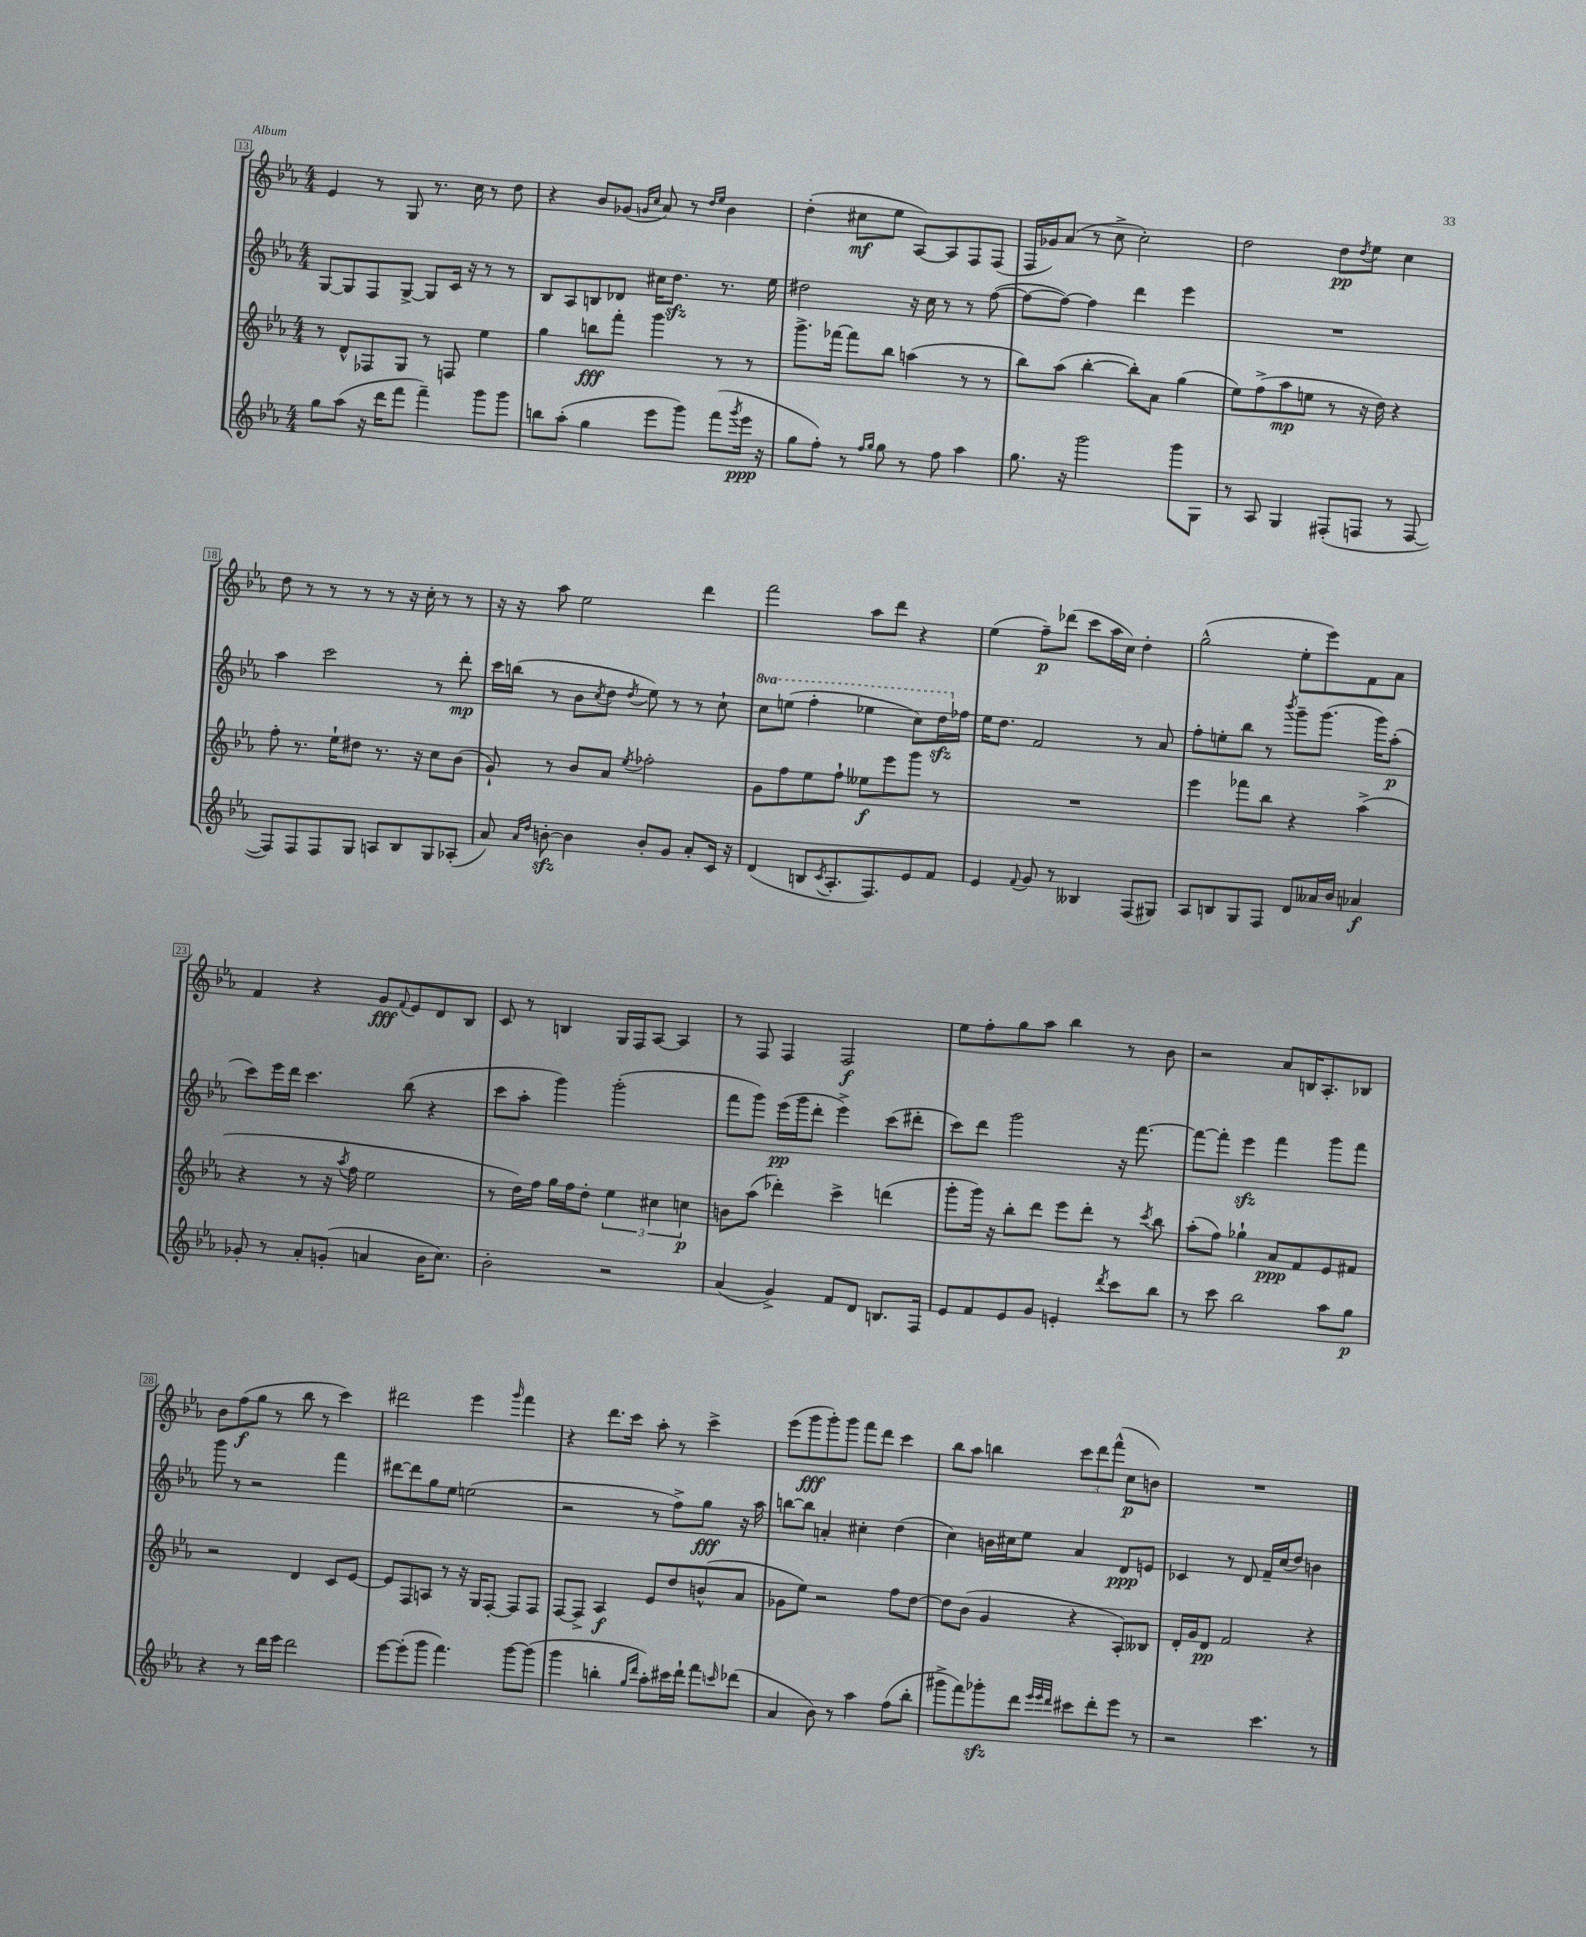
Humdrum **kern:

**kern	**dynam	**kern	**dynam	**kern	**dynam	**kern	**dynam
*part4	*part4	*part3	*part3	*part2	*part2	*part1	*part1
*staff4	*staff4	*staff3	*staff3	*staff2	*staff2	*staff1	*staff1
*clefG2	*	*clefG2	*	*clefG2	*	*clefG2	*
*k[b-e-a-]	*	*k[b-e-a-]	*	*k[b-e-a-]	*	*k[b-e-a-]	*
*M4/4	*	*M4/4	*	*M4/4	*	*M4/4	*
=13	=13	=13	=13	=13	=13	=13	=13
8gg\L	.	8r	.	[8G/L	.	4e-/	.
(8aa-\J	.	8d^^/L	.	8G/]	.	.	.
16r	.	8F-X/	.	8F/	.	8r	.
16ddd\KL	.	.	.	.	.	.	.
8fff\J	.	8G/J	.	[8G^/J	.	8G/	.
4fff~\)	.	8r	.	8G/L]	.	8.r	.
.	.	8Fn/	.	16c/Jk	.	.	.
.	.	.	.	16r	.	16cc\	.
8ggg\L	.	4ee-\	.	8r	.	8r	.
8ggg\J	.	.	.	8r	.	8dd\	.
=14	=14	=14	=14	=14	=14	=14	=14
8bbn\L	.	4gg\	.	8B-/L	.	4r	.
(8aa-'\J	.	.	.	8A-/	.	.	.
4gg\	.	8bbn\L	fff	8Bn/	.	8b-/L	.
.	.	8fff'\J	.	8d-X/J	.	(8g-X/J	.
.	.	.	.	.	.	16qqgn/LL	.
.	.	.	.	.	.	16qqcc/JJ	.
8eee-\L	.	4ggg\	.	16cc#X\KL	.	8a-/)	.
.	.	.	.	8.ddzz\J	.	.	.
8ggg\J)	.	.	.	.	.	8r	.
.	.	.	.	.	.	16qqdd/LL	.
.	.	.	.	.	.	16qqee-/JJ	.
(8fff\L	.	8r	.	8.r	.	4b-\	.
8qggg/	.	.	.	.	.	.	.
16eee-\Jk	ppp	8r	.	.	.	.	.
16r	.	.	.	16ee-\	.	.	.
=15	=15	=15	=15	=15	=15	=15	=15
8gg\L	.	8.ggg^\L	.	2dd#X\	.	(4dd'\	.
8ff'\J)	.	.	.	.	.	.	.
.	.	[16fff-X\Jk	.	.	.	.	.
8r	.	8fff-\L]	.	.	.	8cc#X\L	mf
16qqff/LL	.	.	.	.	.	.	.
16qqgg/JJ	.	.	.	.	.	.	.
8gg\	.	8bb-\J	.	.	.	8ee-\J	.
8r	.	(4aan\	.	16r	.	[8A-/L)	.
.	.	.	.	16cc\	.	.	.
8ff\	.	.	.	8r	.	8A-/]	.
4aa-\	.	8r	.	8r	.	8F/	.
.	.	8r	.	([8ff\	.	(8F/J	.
=16	=16	=16	=16	=16	=16	=16	=16
8.gg\	.	8bb-\L)	.	8ff\L_	.	16F/LL	.
.	.	.	.	.	.	16g-X/J)	.
.	.	(8aa-\J	.	8ff\J_)	.	(8a-/J	.
16r	.	.	.	.	.	.	.
2ggg\	.	[4bb-'\	.	4ff\]	.	8r	.
.	.	.	.	.	.	8cc^\	.
.	.	8bb-'\L])	.	4ddd\	.	2cc'\)	.
.	.	8a-\J	.	.	.	.	.
8ggg\L	.	(4gg\	.	4eee-\	.	.	.
8G\J	.	.	.	.	.	.	.
=17	=17	=17	=17	=17	=17	=17	=17
8r	.	8ee-\L)	.	1r	.	2dd\	.
8A-/	.	(8ff^\	.	.	.	.	.
4G/	.	8aa-\	mp	.	.	.	.
.	.	8een\J	.	.	.	.	.
(8F#X'/L	.	8r	.	.	.	8dd\L	pp
.	.	.	.	.	.	8qdd/	.
8Fn/J	.	16r	.	.	.	8ee-\J	.
.	.	16dd\)	.	.	.	.	.
8r	.	4r	.	.	.	4cc\	.
[8F/	.	.	.	.	.	.	.
!!LO:LB:g=z
=18	=18	=18	=18	=18	=18	=18	=18
8F/L])	.	8ff'\	.	4aa-\	.	8dd\	.
8F/	.	8.r	.	.	.	8r	.
8F/	.	.	.	2ccc\	.	8r	.
.	.	16ee-`\KL	.	.	.	.	.
8G/J	.	8dd#X\J	.	.	.	8r	.
8An/L	.	8.r	.	.	.	8r	.
8B-/	.	.	.	.	.	16r	.
.	.	16r	.	.	.	16cc'\	.
8G/	.	8cc\L	.	8r	.	8r	.
(8A-X'/J	.	(8b-\J	.	8ddd'\	mp	8r	.
=19	=19	=19	=19	=19	=19	=19	=19
8a-/)	.	8g`/)	.	16ccc\LL	.	16r	.
.	.	.	.	(16bbn\JJ	.	16r	.
16qqa-/LL	.	.	.	.	.	.	.
16qqdd/JJ	.	.	.	.	.	.	.
[8bnzz'\	.	8r	.	8r	.	8aa-\	.
4b\]	.	8b-/L	.	8b-\L	.	2ee-\	.
.	.	.	.	8qcc/	.	.	.
.	.	8a-/J	.	8dd\J	.	.	.
.	.	8qee-/	.	8qdd/	.	.	.
8b'/L	.	2ff-X'\	.	8ee-\)	.	.	.
8g/J	.	.	.	8r	.	.	.
8a-'/L	.	.	.	8r	.	4ddd\	.
16c/Jk	.	.	.	8cc`\	.	.	.
16r	.	.	.	.	.	.	.
=20	=20	=20	=20	=20	=20	=20	=20
*	*	*	*	*8va	*	*	*
(4d/	.	8g\L	.	8ccc\L	.	2fff\	.
.	.	8ff\	.	(8eeen\J	.	.	.
8Bn/L	.	8ee-\	.	4fff'\	.	.	.
8qc/	.	.	.	.	.	.	.
8.A-'/	.	8ff`\J	.	.	.	.	.
.	.	8ee--X\L	f	4eee-X\	.	8aa-\L	.
8.F/)	.	.	.	.	.	.	.
.	.	8eee-\	.	.	.	8ddd\J	.
8e-/	.	8ggg\J	.	8ccc\L)	.	4r	.
8f/J	.	8r	.	16dddzz\L	.	.	.
*	*	*	*	*X8va	*	*	*
.	.	.	.	16ff-X\JJ	.	.	.
=21	=21	=21	=21	=21	=21	=21	=21
4e-/	.	1r	.	16ee-\KL	.	(4ee-\	.
.	.	.	.	8.dd\J	.	.	.
8qqf/	.	.	.	.	.	.	.
8g/	.	.	.	2f/	.	8ff~\L)	p
8r	.	.	.	.	.	(8ddd-X\J	.
4B--X/	.	.	.	.	.	8ccc\L	.
.	.	.	.	.	.	16aa-\L	.
.	.	.	.	.	.	16cc\JJ)	.
(8F/L	.	.	.	8r	.	4dd'\	.
8G#X/J)	.	.	.	8a-/	.	.	.
=22	=22	=22	=22	=22	=22	=22	=22
8A-/L	.	4eee-\	.	8ff'\L	.	(2gg^^\	.
8Bn/	.	.	.	8een'\	.	.	.
8G/	.	8fff-X\L	.	8bb-\J	.	.	.
8F/J	.	8bb-\J	.	8r	.	.	.
.	.	.	.	8qbbb-/	.	.	.
8d/L	.	4r	.	8ggg~\L	.	8ee-'\L	.
16a--X/L	.	.	.	(8.ggg\J	.	8eee-\)	.
16b-/JJ	.	.	.	.	.	.	.
4a-X/	f	(4aa-^\	.	.	.	8f\	.
.	.	.	.	16ggg\KL)	.	.	.
.	.	.	.	(8aa-'\J	p	8a-\J	.
!!LO:LB:g=z
=23	=23	=23	=23	=23	=23	=23	=23
8g-X'/	.	4r	.	8ccc\L)	.	4f/	.
8r	.	.	.	16eee-\L	.	.	.
.	.	.	.	16ddd\JJ	.	.	.
8a-'/L	.	8r	.	4.ccc\	.	4r	.
(8gn'/J	.	16r	.	.	.	.	.
.	.	8qaa-/	.	.	.	.	.
.	.	16ff\	.	.	.	.	.
4an/	.	2ee-\	.	.	.	8g/L	fff
.	.	.	.	.	.	8qqf/	.
.	.	.	.	(8bb-\	.	8e-/	.
16b-\KL	.	.	.	4r	.	8d/	.
8.cc\J)	.	.	.	.	.	.	.
.	.	.	.	.	.	8B-/J	.
=24	=24	=24	=24	=24	=24	=24	=24
2b-'\	.	8r	.	8ccc\L	.	8c/	.
.	.	16dd\LL)	.	8aa-'\J	.	8r	.
.	.	16ff\JJ	.	.	.	.	.
.	.	16gg\LL	.	4ggg\)	.	4Bn/	.
.	.	16ff\J	.	.	.	.	.
.	.	8dd'\J	.	.	.	.	.
2r	.	6ee-\	.	(2ggg'\	.	16G/LL	.
.	.	.	.	.	.	16F/J	.
.	.	.	.	.	.	[8A-/J	.
.	.	6cc#X\	.	.	.	.	.
.	.	.	.	.	.	4A-/]	.
.	.	6ccn\	p	.	.	.	.
=25	=25	=25	=25	=25	=25	=25	=25
(4a-/	.	8bn\L	.	8fff\L	.	8r	.
.	.	(8aa-\J	.	8ggg\J)	.	8F/	.
4g^/)	.	4ddd-X'\)	.	(16eee-\LL	pp	4F/	.
.	.	.	.	16ggg\J	.	.	.
.	.	.	.	8ddd'\J	.	.	.
8f/L	.	4ccc^\	.	4eee-^\)	.	2F/	f
8d/J	.	.	.	.	.	.	.
8.Bn/L	.	(4dddn\	.	(8ccc\L	.	.	.
.	.	.	.	8ddd#X'\J	.	.	.
16F/Jk	.	.	.	.	.	.	.
=26	=26	=26	=26	=26	=26	=26	=26
8e-/L	.	8ggg'\L	.	8ccc\L)	.	8ee-\L	.
8f/	.	16ggg\Jk)	.	8ddd\J	.	8ff'\	.
.	.	16r	.	.	.	.	.
8e-/	.	8bb-'\L	.	2ggg\	.	8gg\	.
8g/J	.	8ddd\J	.	.	.	8aa-\J	.
4en'/	.	8eee-\L	.	.	.	4bb-\	.
.	.	8ddd'\J	.	.	.	.	.
8qddd/	.	.	.	.	.	.	.
8ccc\L	.	8r	.	16r	.	8r	.
.	.	.	.	[8.fff\	.	.	.
.	.	8qccc/	.	.	.	.	.
8bb-\J	.	8bb-\	.	.	.	8b-\	.
=27	=27	=27	=27	=27	=27	=27	=27
8r	.	(8aa-'\L	.	8fff\L_	.	2r	.
8ccc\	.	8ff\J)	.	8fff'\J]	.	.	.
2bb-\	.	4gg-X`\	.	4eee-zz\	.	.	.
.	.	8a-/L	ppp	4fff\	.	8a-/L	.
.	.	8f/	.	.	.	16Bn/K	.
.	.	.	.	.	.	8.A-'/	.
8aa-\L	.	8e-/	.	8ggg\L	.	.	.
8gg\J	p	8f#X/J	.	8fff\J	.	8B-X/J	.
!!LO:LB:g=z
=28	=28	=28	=28	=28	=28	=28	=28
4r	.	2r	.	8ggg\	.	8b-\L	.
.	.	.	.	8r	.	(8ff\	f
8r	.	.	.	2r	.	8gg\J	.
16ddd\LL	.	.	.	.	.	8r	.
16eee-\JJ	.	.	.	.	.	.	.
2ddd\	.	4d/	.	.	.	8bb-\	.
.	.	.	.	.	.	8r	.
.	.	8c/L	.	4fff\	.	4ccc\)	.
.	.	[8e-/J	.	.	.	.	.
=29	=29	=29	=29	=29	=29	=29	=29
[8eee-\L	.	8e-/L]	.	[8ddd#X\L	.	2ddd#X\	.
(8eee-'\]	.	8F/	.	8ddd#\]	.	.	.
8ggg\J	.	8An/J	.	8gg\	.	.	.
4.fff\)	.	8r	.	8ee-\J	.	.	.
.	.	16r	.	(2een\	.	4eee-\	.
.	.	16G/KL	.	.	.	.	.
.	.	[8F'/J	.	.	.	.	.
.	.	.	.	.	.	16qqggg/	.
[8ggg\L	.	8F/L]	.	.	.	4fff\	.
(8ggg\J]	.	8F/J	.	.	.	.	.
=30	=30	=30	=30	=30	=30	=30	=30
4ggg\	.	[8F/L	.	2r	.	4r	.
.	.	8F^/J]	.	.	.	.	.
4bbn'\	.	4A-/	f	.	.	8.ddd\L	.
.	.	.	.	.	.	16ccc\Jk	.
16qqgg/LL	.	.	.	.	.	.	.
16qqddd/JJ	.	.	.	.	.	.	.
8aa-'\L)	.	8e-/L	.	8r	.	8aa-'\	.
16ccc#X\L	.	8dd/	.	8ff^\L)	.	8r	.
16ddd`\JJ	.	.	.	.	.	.	.
8fff\L	.	(8bn^^/	.	8gg\J	fff	4ccc^\	.
16qqcccn/	.	.	.	.	.	.	.
(8ddd-X\J	.	8a-/J	.	16r	.	.	.
.	.	.	.	16aa-\	.	.	.
=31	=31	=31	=31	=31	=31	=31	=31
4a-/	.	8g-X\L	.	[8bbn\L	.	(8eee-\L	.
.	.	8ee-\J)	.	8bb\J]	.	8ggg\	fff
8b-\)	.	2r	.	4an'/	.	8ggg'\)	.
8r	.	.	.	.	.	8ggg\J	.
4aa-\	.	.	.	4cc#X'\	.	8fff\L	.
.	.	.	.	.	.	8ddd\J	.
(8ff\L	.	8ff\L	.	(4dd\	.	4ccc\	.
8bb-'\J	.	[8dd\J	.	.	.	.	.
=32	=32	=32	=32	=32	=32	=32	=32
8ggg#X^\L	.	8dd\L]	.	4cc\)	.	8bb-\L	.
8fff\)	.	(8b-\J	.	.	.	8aa-\J	.
8ggg-Xzz'\	.	4g/	.	16bn\LL	.	4bbn\	.
.	.	.	.	16cc#X\J	.	.	.
8ddd\J	.	.	.	8ee-\J	.	.	.
32qqeee-/LLL	.	.	.	.	.	.	.
32qqeee-/	.	.	.	.	.	.	.
32qqddd/JJJ	.	.	.	.	.	.	.
8ccc#X\L	.	4r	.	4a-/	.	12ccc\L	.
.	.	.	.	.	.	12ddd\	.
8ddd'\	.	.	.	.	.	.	.
.	.	.	.	.	.	(12fff^^\J	.
8eee-\J	.	8A-'/L)	.	8d/L	ppp	8cc\L	p
8r	.	8B--X/J	.	8en/J	.	8bn\J)	.
=33	=33	=33	=33	=33	=33	=33	=33
2r	.	16d'/LL	.	4c-X/	.	1r	.
.	.	16g/J	.	.	.	.	.
.	.	8d/J	pp	.	.	.	.
.	.	2f/	.	8r	.	.	.
.	.	.	.	8d/	.	.	.
4.ccc\	.	.	.	16f~/LL	.	.	.
.	.	.	.	(16cc/J	.	.	.
.	.	.	.	8dd/J)	.	.	.
.	.	4r	.	4bn\	.	.	.
8r	.	.	.	.	.	.	.
==	==	==	==	==	==	==	==
*-	*-	*-	*-	*-	*-	*-	*-
